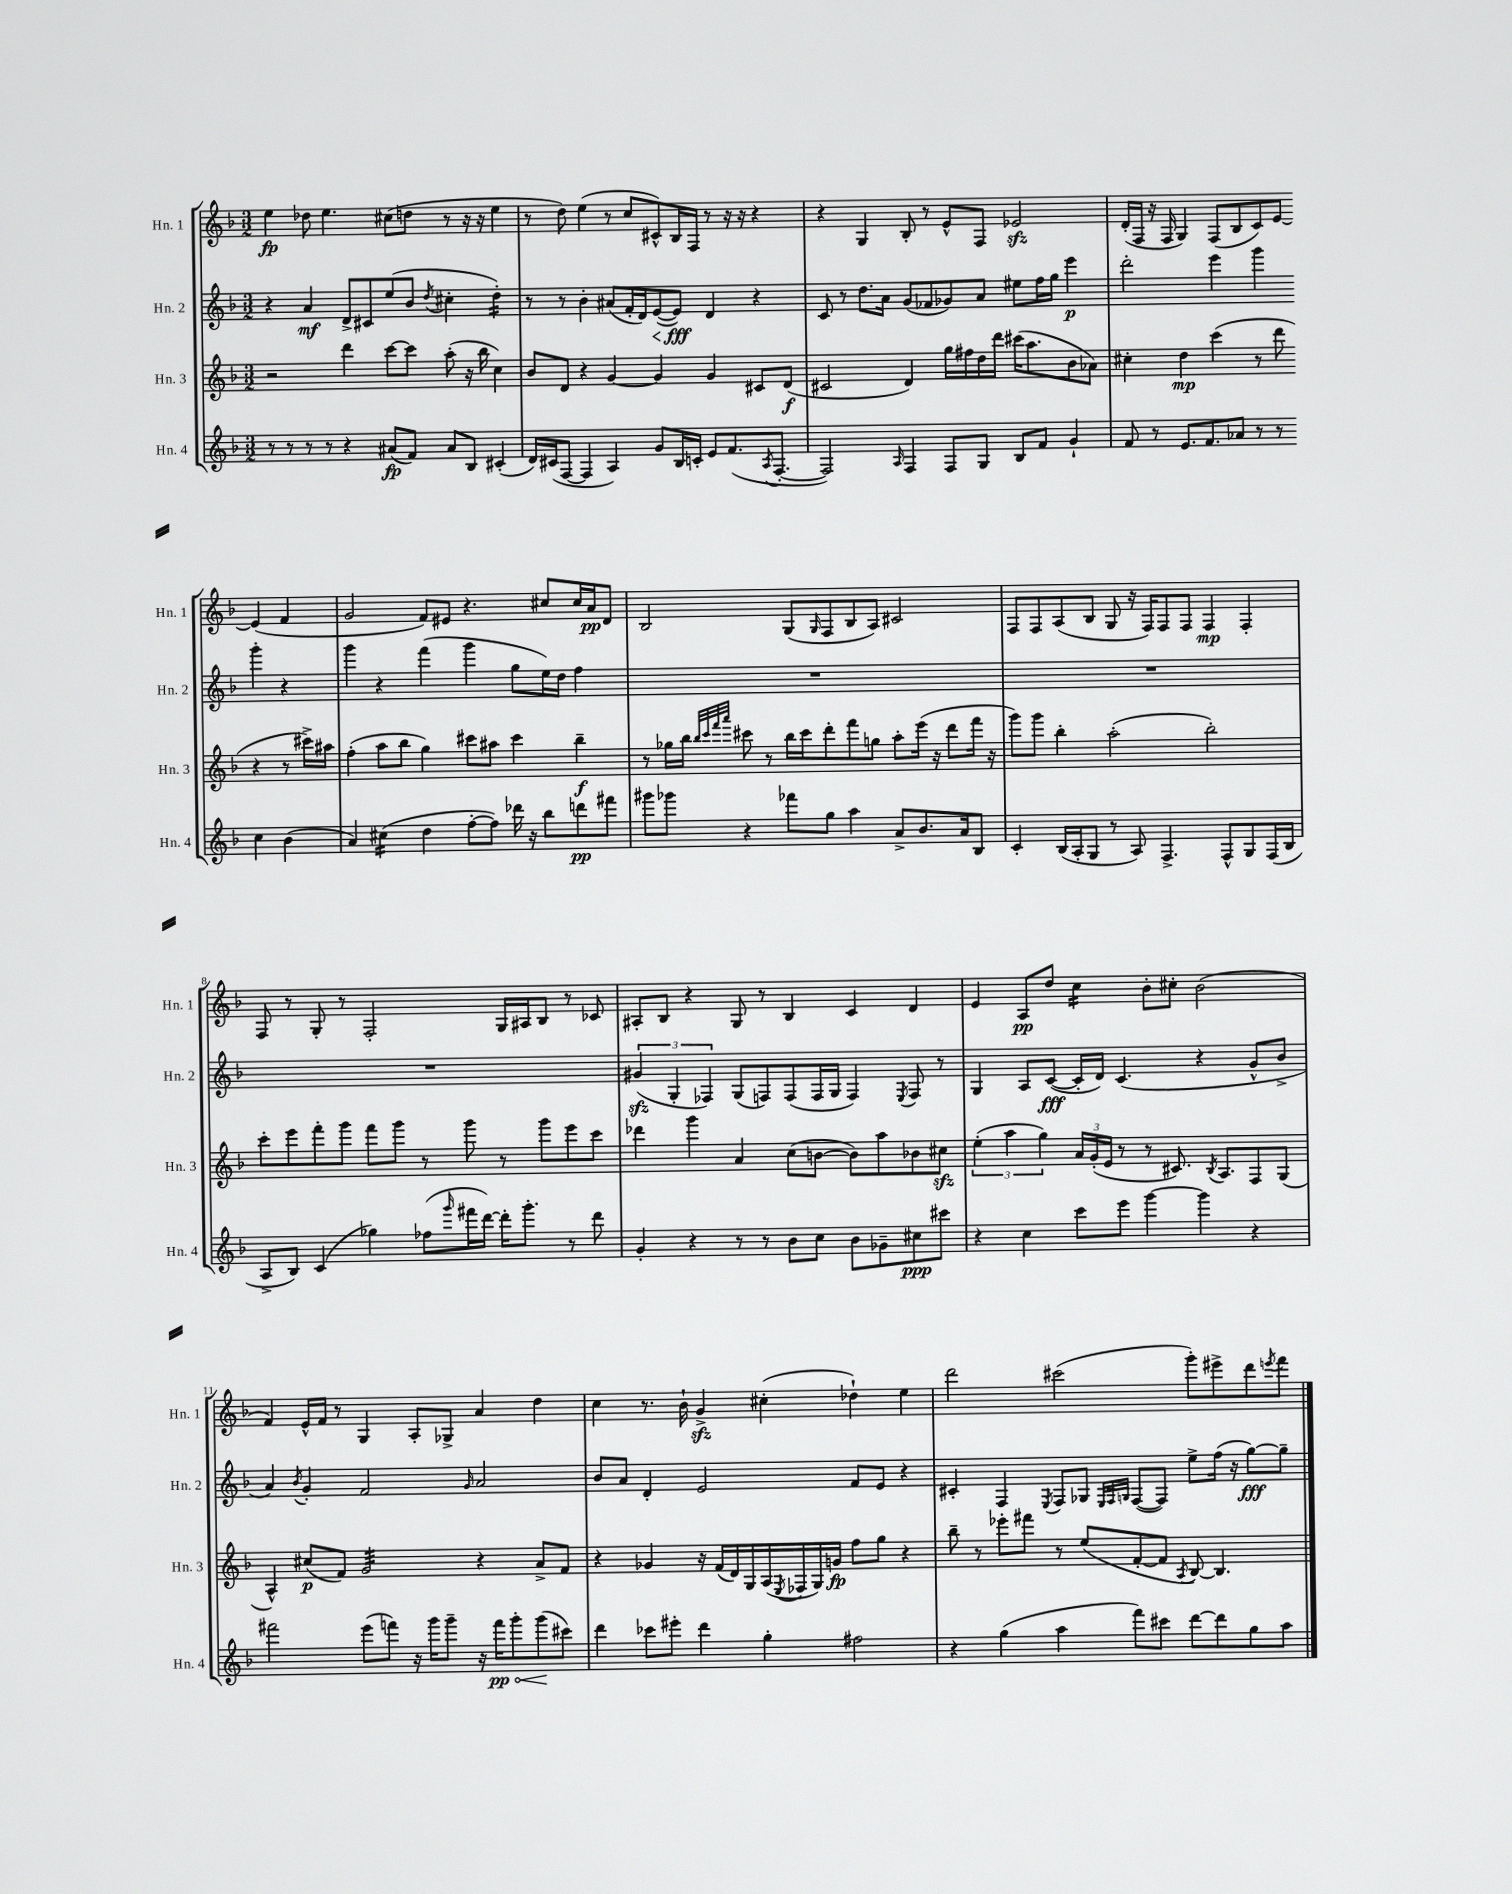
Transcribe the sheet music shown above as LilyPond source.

<<
\new StaffGroup <<
\new Staff = "s0" \with { instrumentName = "Hn. 1" shortInstrumentName = "Hn. 1" } {
    \clef treble \key f \major \numericTimeSignature \time 3/2
    e''4\fp des''8 e''4. cis''8( d''8 r8 r16 r16 e''4 |
    r8 d''8) e''4( r8 c''8 cis'8-^) bes16 f16 r8 r16 r16 r4 |
    r4 g4 bes8-. r8 e'8-^ f8 ees'2\sfz |
    d'16-.( f16 r16 f16 g4) f8( bes8 c'8) e'8~ e'4( f'4 |
    g'2 f'8) eis'8 r4. cis''8 cis''16 a'16\pp d'8 |
    bes2 g8( \grace { g16 } f8 bes8 a8) cis'2 |
    f8 f8 a8( bes8 g8 r16 f16) f8 f8 f4\mp f4-. |
    f8 r8 g8-. r8 f2-. g16 ais16 bes8 r8 ces'8 |
    ais8-. bes8 r4 g8 r8 bes4 c'4 d'4 |
    e'4 a8\pp d''8 c''4:16 bes'8-. cis''8-. bes'2( |
    f'4) e'16-^ f'16 r8 g4 a8-. ges8-> a'4 d''4 |
    c''4 r8. bes'16-! g'4->\sfz cis''4-.( des''4-!) e''4 |
    d'''2 cis'''2( g'''8-.) eis'''8-> d'''8 \acciaccatura { e'''8 } f'''8 \bar "|." |
}
\new Staff = "s1" \with { instrumentName = "Hn. 2" shortInstrumentName = "Hn. 2" } {
    \clef treble \key f \major \numericTimeSignature \time 3/2
    r4 a'4\mf d'8-> cis'8 e''8( bes'8 \acciaccatura { d''8 } cis''4-. d''4:16-.) |
    r8 r8 bes'4-. ais'8( f'16-. d'16) e'8~\<( e'8\fff\!) d'4 r4 |
    c'8 r8 d''8. a'16 g'8( fes'8 ges'8) a'8 eis''8 f''16 g''16 e'''4\p |
    d'''2-. e'''4 g'''4 g'''4-. r4 |
    g'''4 r4 f'''4( g'''4 g''8 e''16) d''16 f''4 |
    R1. |
    R1. |
    R1. |
    \tuplet 3/2 { gis'4\sfz( g4-. fes4) } g8( f8) f8( f16 g16 f4) \acciaccatura { e8 } f8 r8 |
    g4 a8 c'8~\fff( c'16-. d'16) c'4.( r4 g'8-^ bes'8-> |
    a'4) \acciaccatura { bes'8 } g'4-. f'2 \grace { g'16 } a'2 |
    bes'8 a'8 d'4-. e'2 f'8 e'8 r4 |
    cis'4-. f4 \acciaccatura { e8 } f8 ges8 \grace { e32 f32 g32 } f8~( f8) e''8-> f''16( r16 g''8~\fff) g''8-- \bar "|." |
}
\new Staff = "s2" \with { instrumentName = "Hn. 3" shortInstrumentName = "Hn. 3" } {
    \clef treble \key f \major \numericTimeSignature \time 3/2
    r2 d'''4 c'''8~ c'''8 a''8-.( r16 bes''16 c''4) |
    bes'8 d'8 r4 g'4~ g'4 g'4 cis'8 d'8\f( |
    cis'2 d'4) g''16 fis''16 d''16 d'''16 cis'''16( a''8. bes'8 aes'8) |
    cis''4-. d''4\mp c'''4( r8 d'''8 r4 r8 cis'''16->) ais''16 |
    f''4-.( a''8 bes''8 g''4) cis'''8 ais''8 cis'''4 bes''4--\f |
    r8 ges''16 bes''16 \grace { bes''32 c'''32 f'''32 a'''32 } cis'''8 r8 bes''16 cis'''16 d'''8-. f'''8 g''8 a''8-. e'''16( r16 d'''8 f'''16 r16 |
    g'''8) g'''8 bes''4-. a''2-.( bes''2-.) |
    c'''8-. e'''8 f'''8-. g'''8 f'''8 g'''8 r8 g'''8 r8 g'''8 e'''8 c'''8 |
    des'''4 g'''4 a'4 c''8( b'8~ b'8) a''8 bes'8 cis''8\sfz |
    \tuplet 3/2 { e''4-.( a''4 g''4) } \tuplet 3/2 { a'16 g'16-.( e'16 } r8 r8 cis'8.) \acciaccatura { bes8 } a8. f8 g8( |
    a4-^) cis''8\p( f'8) g'2:32 r4 a'8-> f'8 |
    r4 ges'4 r16 f'16( d'16) g16 a16( \acciaccatura { e8 } fes16 g16) g'16\fp f''8 g''8 r4 |
    bes''8-- r8 ees'''8-. fis'''8 r8 e''8( f'8~-. f'8 \acciaccatura { a8 } bes8~) bes4. \bar "|." |
}
\new Staff = "s3" \with { instrumentName = "Hn. 4" shortInstrumentName = "Hn. 4" } {
    \clef treble \key f \major \numericTimeSignature \time 3/2
    r8 r8 r8 r8 r4 ais'8\fp( f'8) ais'8 bes8 cis'4-.( |
    d'16) cis'16( f8~ f4 a4) g'8 bes16 c'16-. e'8 f'8.( \acciaccatura { a8 } f8.~-. |
    f2) \grace { a16 } f4 f8 g8 bes8 f'8 g'4-! |
    f'8 r8 e'8. f'8. aes'8 r8 r8 c''4 bes'4( |
    a'4) cis''4:16( d''4 f''8~-. f''8) des'''16 r16 bes''8 d'''8\pp fis'''8 |
    gis'''8 ges'''8 r4 fes'''8 g''8 a''4 a'8-> bes'8. a'16 bes8 |
    c'4-. bes16( a16-. g8 r8 a8) f4.-> f8-^ g8 f16( bes16 |
    a8-> bes8) c'4( ges''4) fes''8( \grace { g'''16 } fis'''16 d'''16~) d'''16-. g'''8.-. r8 d'''8 |
    g'4-. r4 r8 r8 bes'8 c''8 bes'8 ges'8-- cis''8\ppp cis'''8 |
    r4 c''4 c'''8 e'''8 g'''4~ g'''4 r4 |
    fis'''2 e'''8( f'''8) r16 g'''16 g'''8-- r16 \once \override Hairpin.circled-tip = ##t f'''16\pp\< g'''8-. g'''8\!( cis'''8) |
    d'''4 ces'''8 eis'''8-. d'''4 g''4-. fis''2 |
    r4 g''4( a''4 f'''8) cis'''8 d'''8~ d'''8 g''8 a''8 \bar "|." |
}
>>
>>
